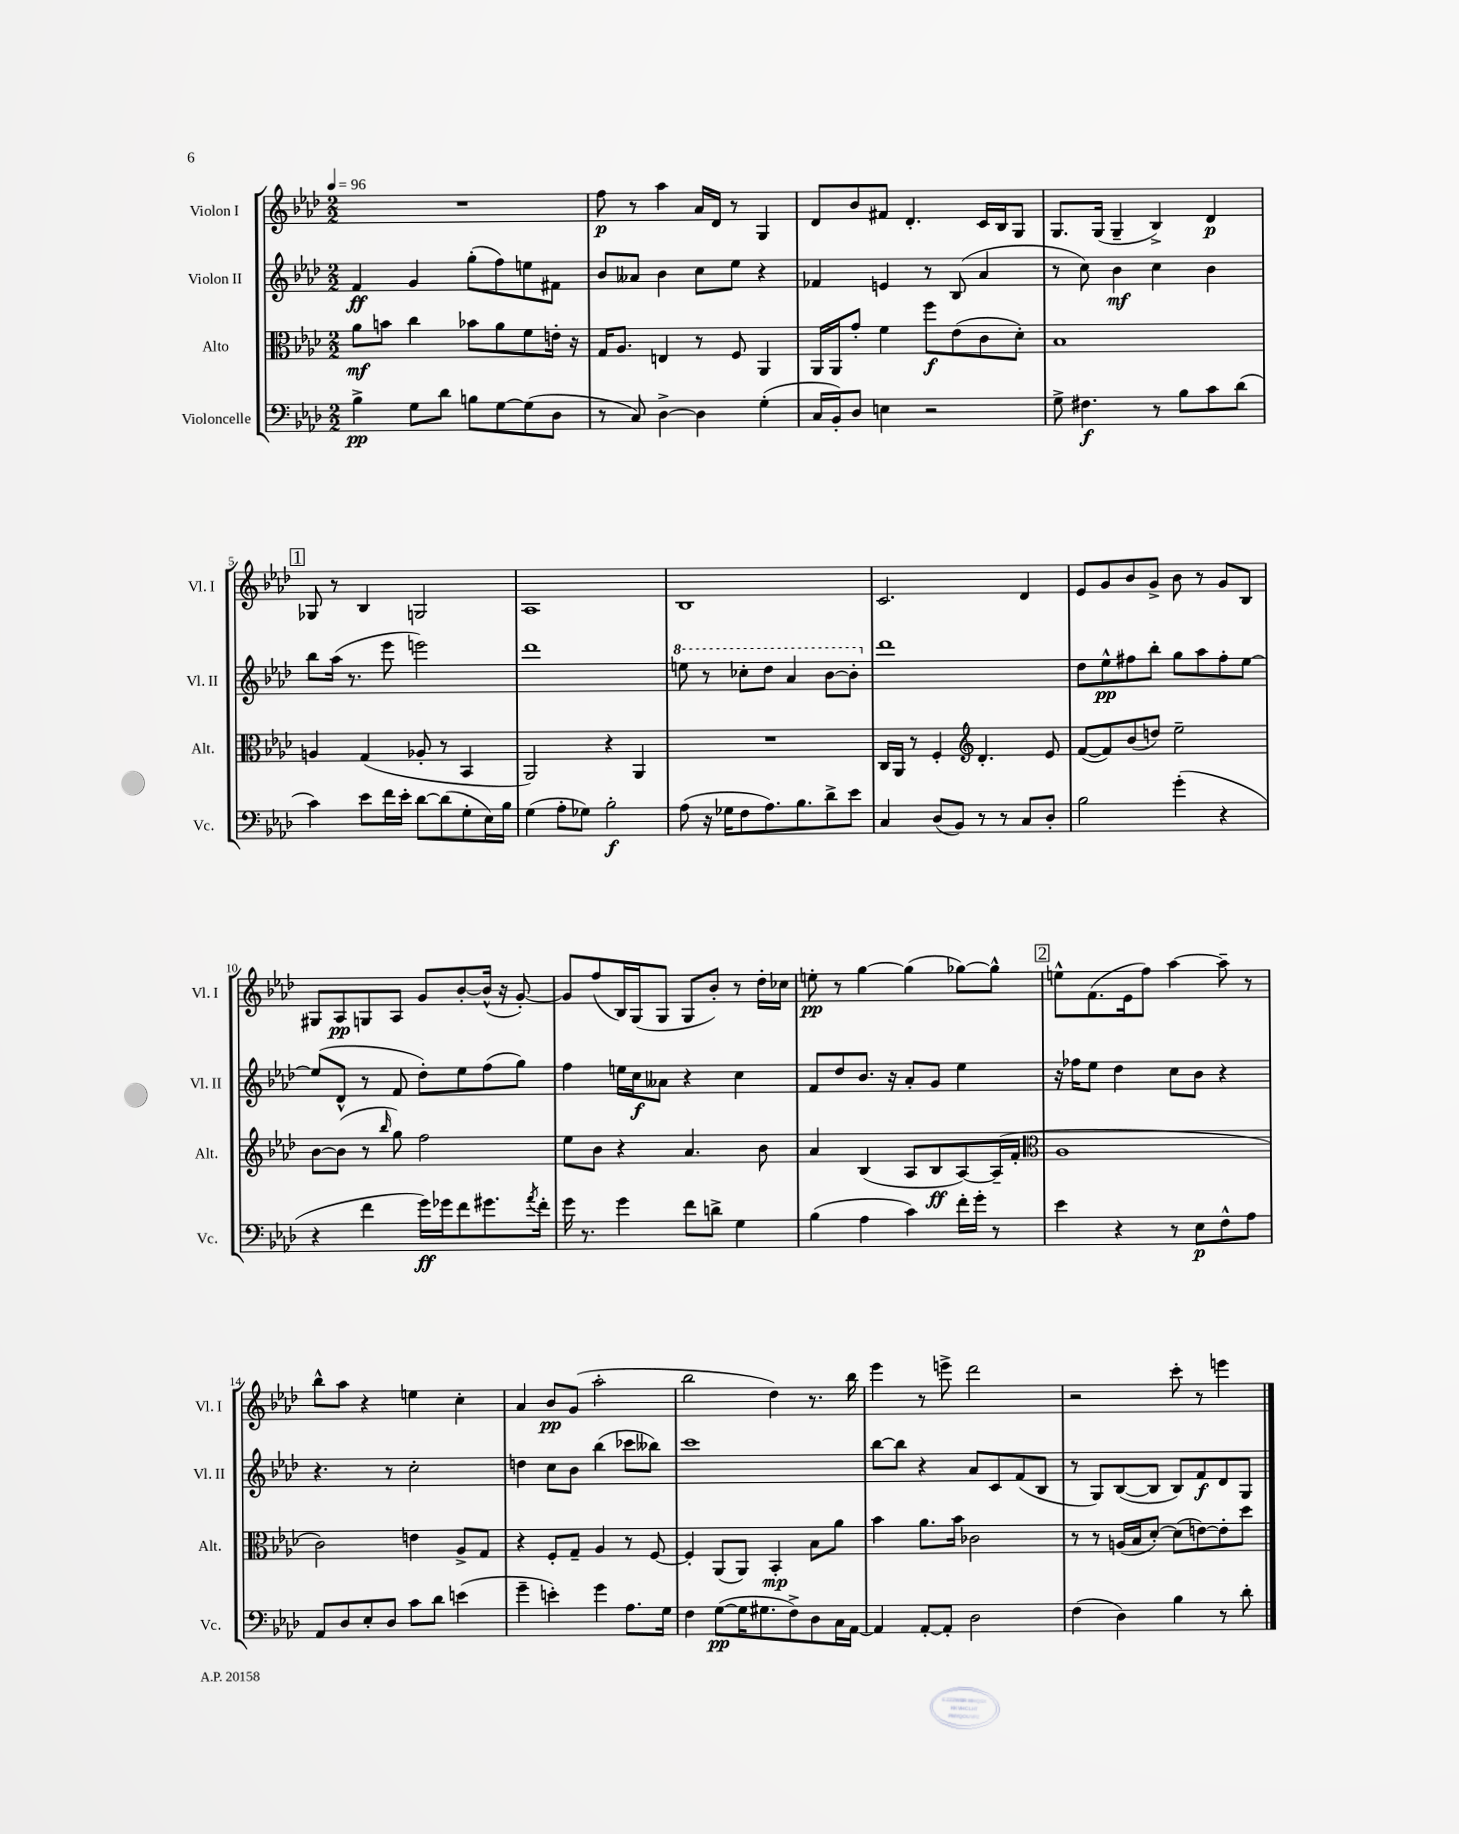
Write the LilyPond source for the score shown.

<<
\new StaffGroup <<
\new Staff = "s0" \with { instrumentName = "Violon I" shortInstrumentName = "Vl. I" } {
    \clef treble \key aes \major \numericTimeSignature \time 2/2 \tempo 4 = 96
    R1 |
    f''8\p r8 aes''4 aes'16 des'16 r8 g4 |
    des'8 bes'8 fis'8 des'4.-. c'16 bes16 g8 |
    g8. g16( g4-- bes4->) des'4\p |
    \mark \markup { \box "1" } ges8 r8 bes4 g2 |
    aes1 |
    bes1 |
    c'2. des'4 |
    ees'8 g'8 bes'8 g'8-> bes'8 r8 g'8 bes8 |
    gis8 aes8\pp g8 aes8 g'8 bes'8~-. bes'16-^( r16 g'8~-.) |
    g'8 f''8( bes16) g16( g8 g8 bes'8-.) r8 des''16-. ces''16 |
    e''8-.\pp r8 g''4~ g''4( ges''8~) ges''8-^ |
    \mark \markup { \box "2" } e''8-^ f'8.( ees'16 f''8) aes''4~ aes''8-- r8 |
    bes''8-^ aes''8 r4 e''4 c''4-. |
    aes'4 bes'8\pp g'8( aes''2-. |
    bes''2 des''4) r8. bes''16 |
    ees'''4 r8 e'''8-> des'''2 |
    r2 c'''8-. r8 e'''4 \bar "|." |
}
\new Staff = "s1" \with { instrumentName = "Violon II" shortInstrumentName = "Vl. II" } {
    \clef treble \key aes \major \numericTimeSignature \time 2/2
    f'4\ff g'4 g''8-.( f''8) e''8 fis'8 |
    bes'8 aeses'8 bes'4 c''8 ees''8 r4 |
    fes'4 e'4 r8 bes8( aes'4 |
    r8 c''8) bes'4\mf c''4 bes'4 |
    \mark \markup { \box "1" } bes''8 aes''16( r8. ees'''8 e'''2) |
    des'''1 |
    \ottava #1 e'''8 r8 ces'''8-. des'''8 aes''4 bes''8~ bes''8-. \ottava #0 |
    des'''1 |
    des''8 ees''8-^\pp fis''8 bes''8-. g''8 aes''8 fis''8-. ees''8~ |
    ees''8( des'8-^ r8 f'8 des''8-.) ees''8 f''8( g''8) |
    f''4 e''16 c''16\f aeses'8 r4 c''4 |
    f'8 des''8 bes'8. r16 aes'8-. g'8 ees''4 |
    \mark \markup { \box "2" } r16 fes''16 ees''8 des''4 c''8 bes'8 r4 |
    r4. r8 c''2-. |
    d''4 c''8 bes'8 bes''4( ces'''8 beses''8) |
    c'''1 |
    bes''8~ bes''8 r4 aes'8 c'8 f'8( bes8 |
    r8 g8) bes8~( bes8 bes8) f'8\f des'8 g8 \bar "|." |
}
\new Staff = "s2" \with { instrumentName = "Alto" shortInstrumentName = "Alt." } {
    \clef alto \key aes \major \numericTimeSignature \time 2/2
    aes'8\mf b'8 c''4 bes'8 aes'8 f'8 e'16-. r16 |
    g16 aes8. e4 r8 f8 aes,4 |
    aes,16 aes,16 g'8-. f'4 f''8\f ees'8( c'8 des'8-.) |
    bes1 |
    \mark \markup { \box "1" } a4 g4( aes8-. r8 bes,4 |
    aes,2) r4 aes,4 |
    R1 |
    c16 aes,16 r8 f4-. \clef treble des'4.-. ees'8 |
    f'8~( f'8) bes'8( d''8) ees''2-- |
    bes'8~ bes'8( r8 \grace { bes''16 } g''8) f''2 |
    ees''8 bes'8 r4 aes'4. bes'8 |
    aes'4 bes4( aes8 bes8\ff aes8~) aes16--( f'16-. |
    \mark \markup { \box "2" } \clef alto aes1 |
    c'2) e'4 aes8-> g8 |
    r4 f8-. g8-- aes4 r8 f8~ |
    f4-. aes,8( aes,8) bes,4-.\mp bes8 aes'8 |
    bes'4 aes'8. bes'16 ces'2 |
    r8 r8 a16( bes16 des'8~-.) des'8( e'8~) e'8-. des''8 \bar "|." |
}
\new Staff = "s3" \with { instrumentName = "Violoncelle" shortInstrumentName = "Vc." } {
    \clef bass \key aes \major \numericTimeSignature \time 2/2
    bes4->\pp g8 des'8 b8 g8~ g8( des8 |
    r8 c8) des4~-> des4 g4-.( |
    c16 bes,16-.) des8 e4 r2 |
    g8-> fis4.\f r8 bes8 c'8 des'8( |
    \mark \markup { \box "1" } c'4) ees'8 f'16 ees'16-. des'8~ des'8( g8-. ees16) bes16 |
    g4( aes8-. ges8) bes2-.\f |
    aes8( r16 ges16 f8 aes8.) bes8. des'8-> ees'8 |
    c4 des8( bes,8) r8 r8 c8 des8-. |
    bes2 g'4-.( r4 |
    r4 f'4 g'16\ff) ges'16 f'8 gis'8. \acciaccatura { aes'8 } f'16-. |
    g'16 r8. g'4 f'8 d'8-> g4 |
    bes4( aes4 c'4) f'16-. g'16-. r8 |
    \mark \markup { \box "2" } ees'4 r4 r8 ees8\p f8-^ aes8 |
    aes,8 des8 ees8-. des8 c'8 des'8 e'4( |
    g'4-- e'4-.) g'4 aes8. g16 |
    f4 g8~\pp( g16 gis8. f8->) des8 c16 aes,16~ |
    aes,4 aes,8~-. aes,8-. des2 |
    f4( des4) bes4 r8 des'8-. \bar "|." |
}
>>
>>
